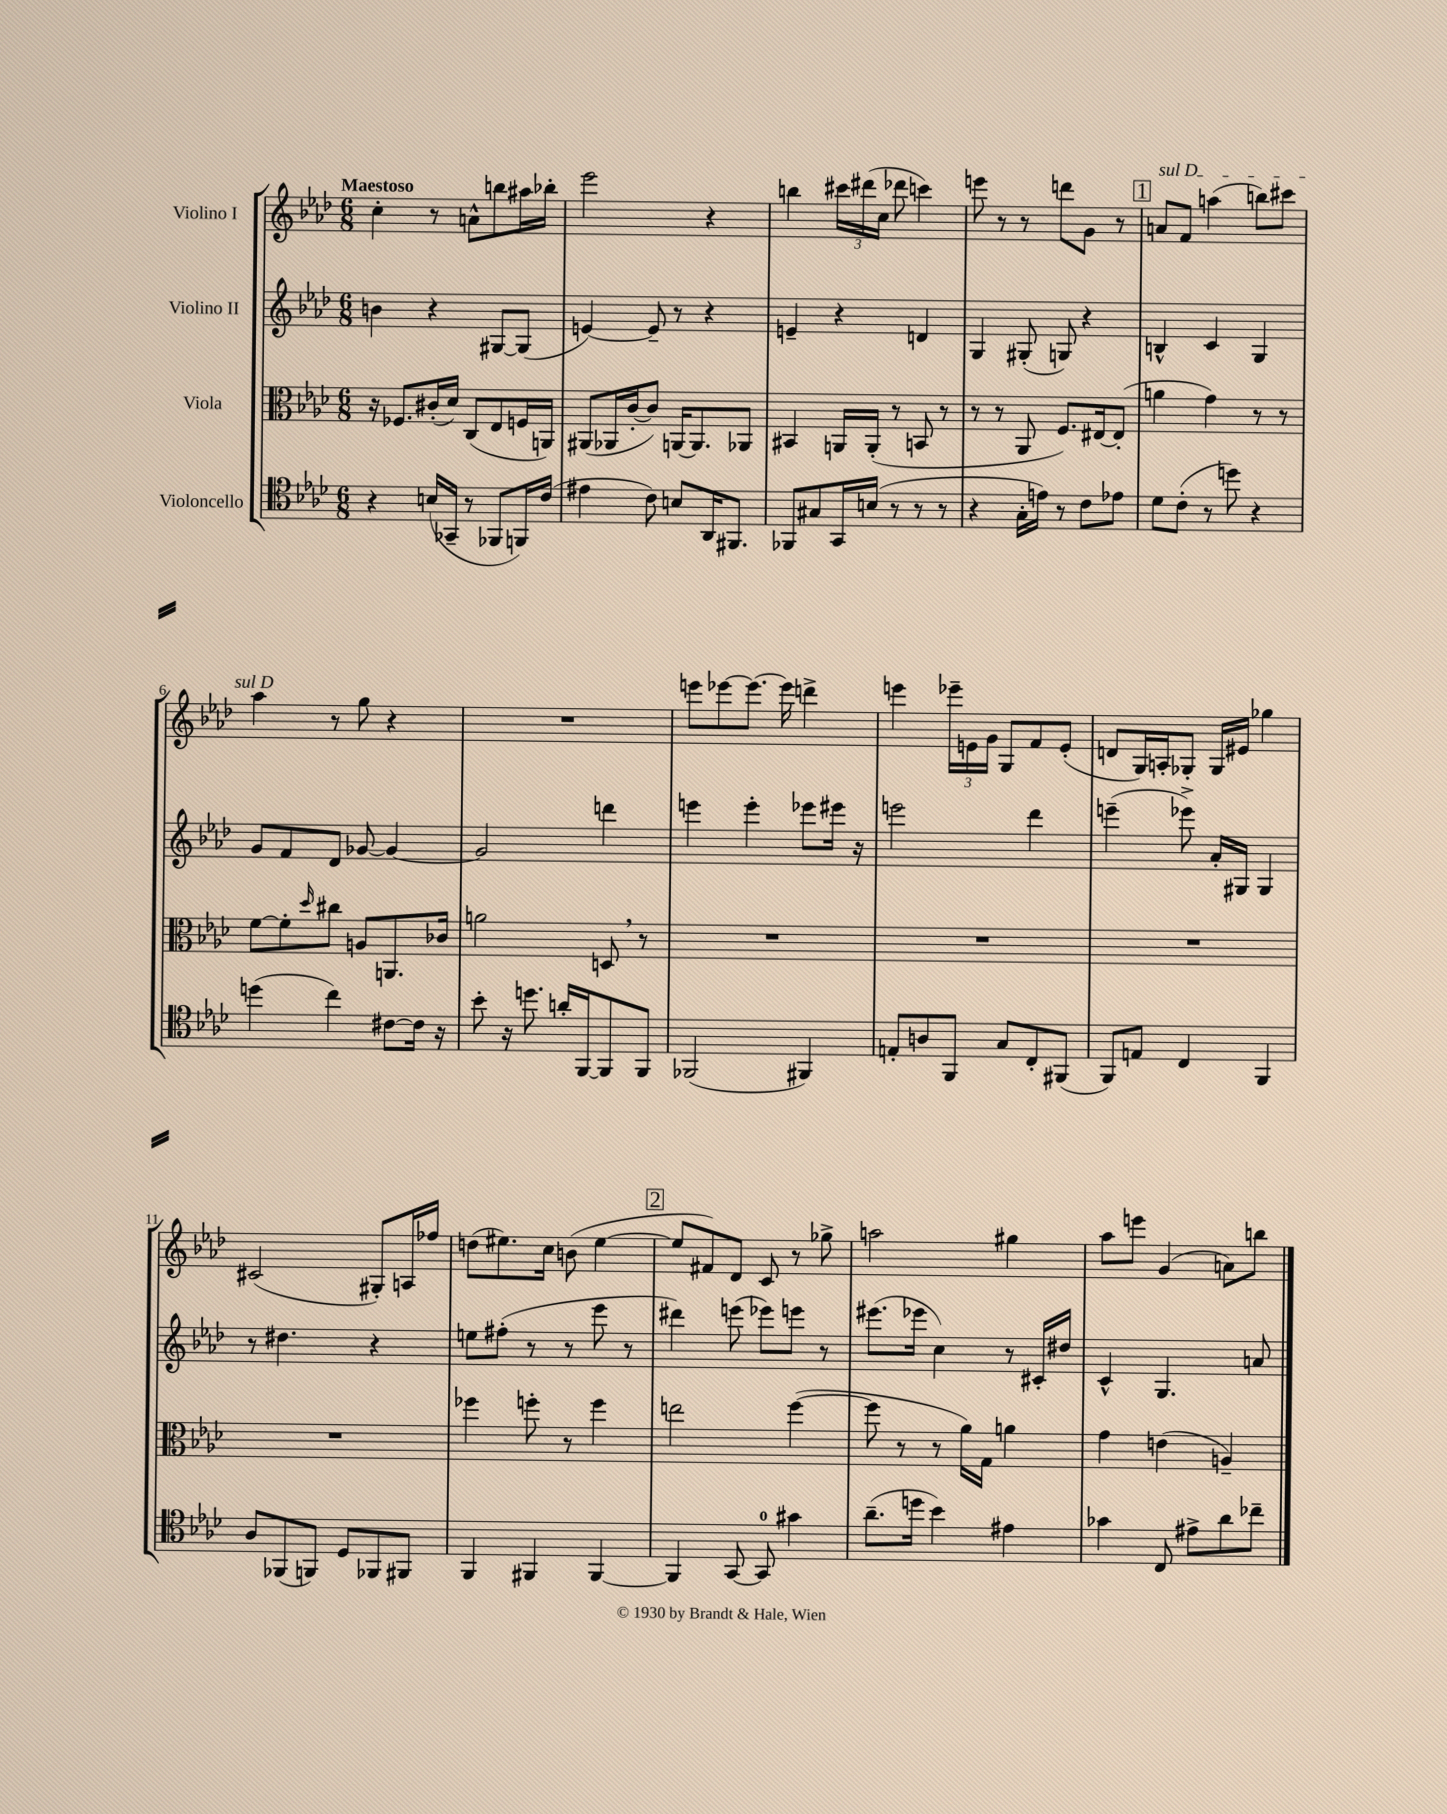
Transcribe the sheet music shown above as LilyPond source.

<<
\new StaffGroup <<
\new Staff = "s0" \with { instrumentName = "Violino I" } {
    \clef treble \key aes \major \numericTimeSignature \time 6/8 \tempo "Maestoso"
    c''4-. r8 a'8-^ b''8 ais''16 bes''16-. |
    ees'''2 r4 |
    b''4 \tuplet 3/2 { cis'''16 dis'''16( c''16 } des'''8 c'''4) |
    e'''8 r8 r8 d'''8 g'8 r8 |
    \mark \markup { \box "1" } \once \override TextSpanner.bound-details.left.text = \markup { \italic "sul D" } a'8\startTextSpan f'8 a''4( b''8) cis'''8 |
    aes''4\stopTextSpan r8 g''8 r4 |
    R2. |
    e'''8 ees'''8~ ees'''8.~ ees'''16 d'''4-> |
    e'''4 \tuplet 3/2 { ees'''16-- e'16 g'16 } g8 f'8 e'8-.( |
    d'8 g16) a16-. ges8-. ges16 eis'16 ges''4 |
    cis'2( gis8-.) a16 fes''16 |
    d''8( eis''8.) c''16 b'8( eis''4~ |
    \mark \markup { \box "2" } eis''8 fis'8) des'8 c'8 r8 ges''8-> |
    a''2 gis''4 |
    aes''8 e'''8 g'4( a'8) b''8 \bar "|." |
}
\new Staff = "s1" \with { instrumentName = "Violino II" } {
    \clef treble \key aes \major \numericTimeSignature \time 6/8
    b'4 r4 gis8~ gis8( |
    e'4~) e'8-- r8 r4 |
    e'4-- r4 d'4 |
    g4 gis8-.( g8) r4 |
    \mark \markup { \box "1" } b4-^ c'4 g4 |
    g'8 f'8 des'8 ges'8~ ges'4~ |
    ges'2 d'''4 |
    e'''4 e'''4-. ees'''8 eis'''16 r16 |
    e'''2 des'''4 |
    e'''4--( ees'''8->) aes'16-. gis16 gis4 |
    r8 dis''4. r4 |
    e''8 fis''8-.( r8 r8 ees'''8 r8 |
    \mark \markup { \box "2" } dis'''4) e'''8( ees'''8) e'''8 r8 |
    eis'''8.( ees'''16 c''4) r8 cis'16-. dis''16 |
    c'4-^ g4. a'8 \bar "|." |
}
\new Staff = "s2" \with { instrumentName = "Viola" } {
    \clef alto \key aes \major \numericTimeSignature \time 6/8
    r16 fes8. cis'16-.( des'16) c8( ees8 f16 a,16) |
    ais,8( aes,16 c'16~-. c'8) a,16~ a,8. aes,8 |
    bis,4 a,16 a,16-.( r8 b,8 r8 |
    r8 r8 aes,8 f8.) eis16~ eis8-.( |
    \mark \markup { \box "1" } a'4 g'4) r8 r8 |
    f'8~ f'8-. \grace { des''16 } cis''8 a8 a,8. ces'16 |
    a'2 d8 \breathe r8 |
    R2. |
    R2. |
    R2. |
    R2. |
    fes''4 f''8-. r8 f''4 |
    \mark \markup { \box "2" } e''2 f''4~( |
    f''8 r8 r8 aes'16) g16 a'4 |
    g'4 e'4( a4--) \bar "|." |
}
\new Staff = "s3" \with { instrumentName = "Violoncello" } {
    \clef tenor \key aes \major \numericTimeSignature \time 6/8
    r4 b16( ges,16-- r8 fes,8 f,16) c'16( |
    eis'4 c'8) b8 aes,16 fis,8. |
    fes,8 gis8 g,16 b16( r8 r8 r8 |
    r4 g16-. e'16) r8 c'8 ees'8 |
    \mark \markup { \box "1" } des'8 c'8-.( r8 d''8) r4 |
    d''4( c''4) cis'8~ cis'16 r16 |
    bes'8-. r16 d''8. a'16-. f,16~ f,8 f,8 |
    fes,2( fis,4) |
    e8-. a8 f,8 g8 c8-. fis,8( |
    f,8) e8 c4 f,4 |
    aes8 fes,8( f,8) des8 fes,8 fis,8 |
    f,4 fis,4 fis,4~ |
    \mark \markup { \box "2" } fis,4 g,8~ g,8-0 gis'4 |
    aes'8.--( d''16 bes'4) eis'4 |
    ges'4 c8 eis'8-> aes'8 ces''8-- \bar "|." |
}
>>
>>
